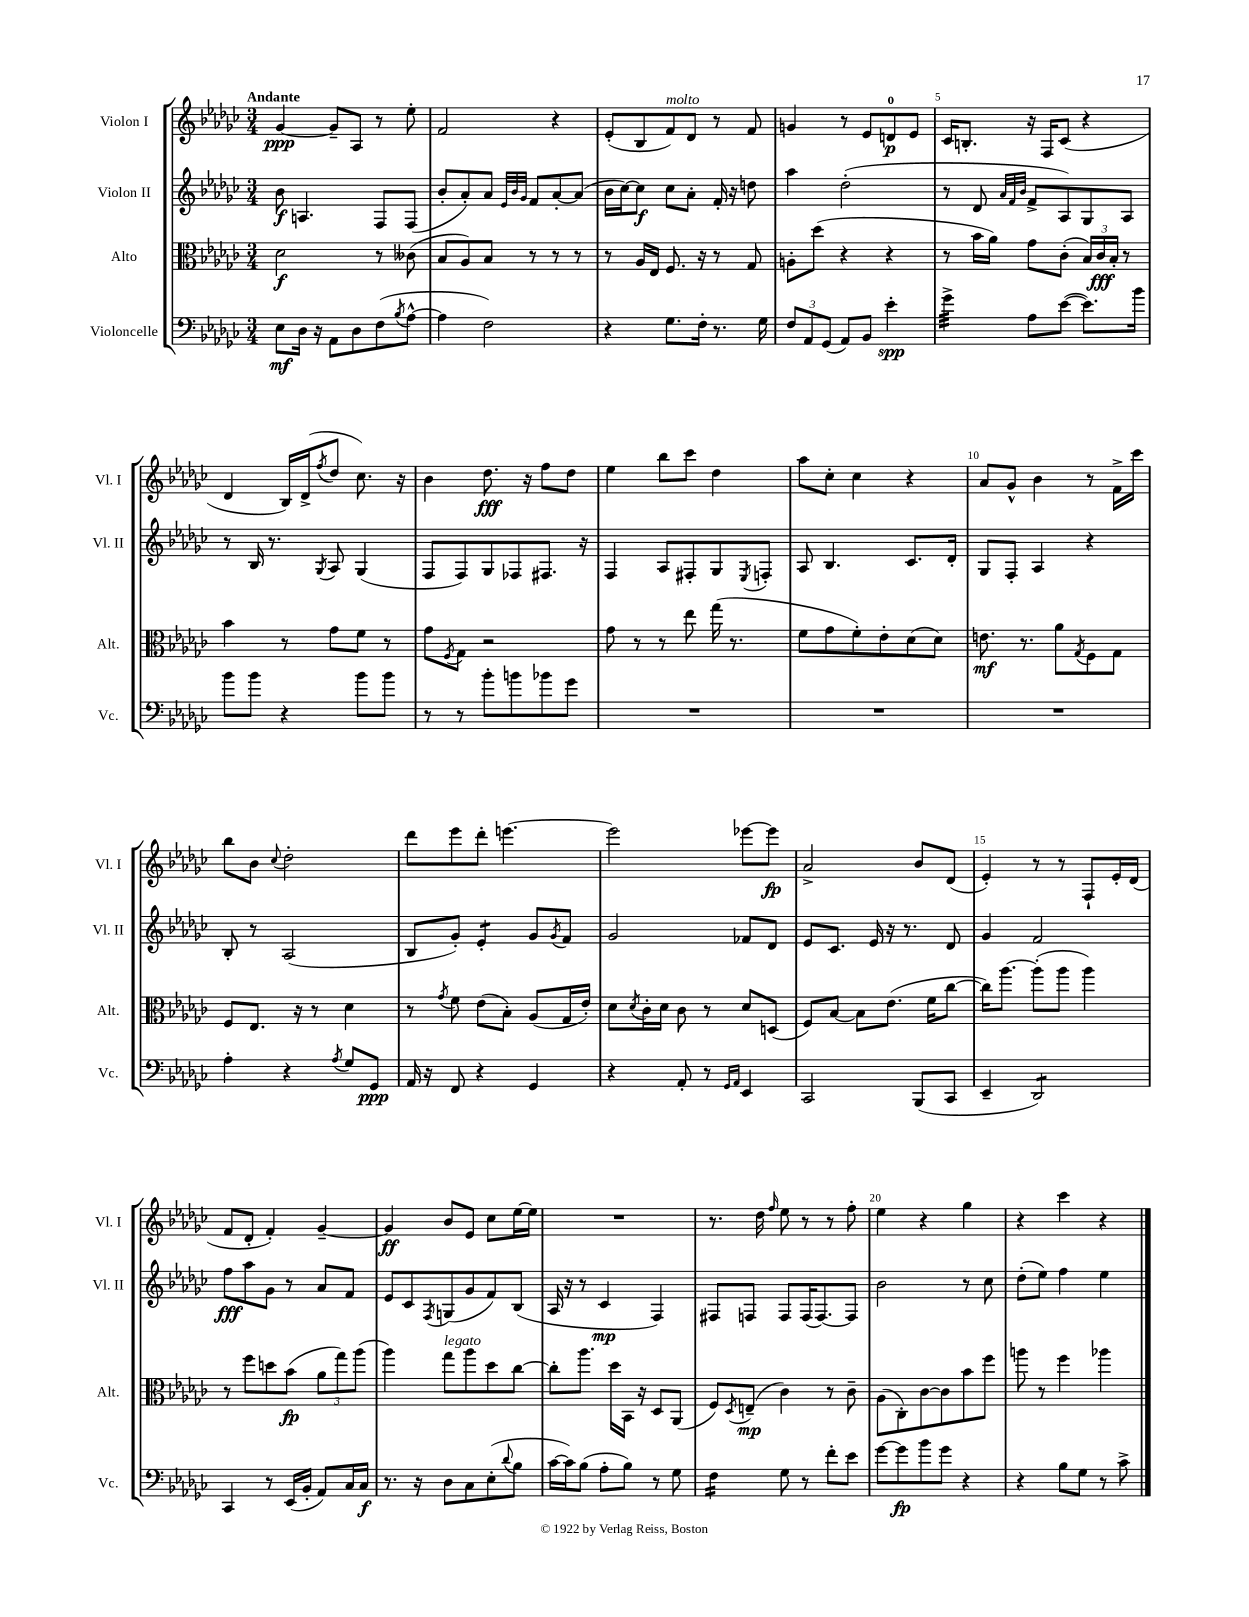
<<
\new StaffGroup <<
\new Staff = "s0" \with { instrumentName = "Violon I" shortInstrumentName = "Vl. I" } {
    \clef treble \key ges \major \numericTimeSignature \time 3/4 \tempo "Andante"
    ges'4~\ppp ges'8-- aes8 r8 ees''8-. |
    f'2 r4 |
    ees'8-.( bes8 f'8^\markup { \italic "molto" }) des'8 r8 f'8 |
    g'4 r8 ees'8 d'8-0\p ees'8 |
    ces'16 b8.-. r16 f16 ces'8( r4 |
    des'4 bes16) des'16->( \acciaccatura { f''8 } des''8 ces''8.) r16 |
    bes'4 des''8.\fff r16 f''8 des''8 |
    ees''4 bes''8 ces'''8 des''4 |
    aes''8 ces''8-. ces''4 r4 |
    aes'8 ges'8-^ bes'4 r8 f'16-> ces'''16 |
    bes''8 bes'8 \appoggiatura { ces''8 } des''2-. |
    des'''8 ees'''8 des'''8-. e'''4.~ |
    e'''2 ees'''8~ ees'''8\fp |
    aes'2-> bes'8 des'8( |
    ees'4-.) r8 r8 f8-! ees'16-. des'16( |
    f'8 des'8-. f'4-.) ges'4~-- |
    ges'4\ff bes'8 ees'8 ces''8 ees''16~ ees''16 |
    R2. |
    r8. des''16 \grace { f''16 } ees''8 r8 r8 f''8-. |
    ees''4 r4 ges''4 |
    r4 ces'''4 r4 \bar "|." |
}
\new Staff = "s1" \with { instrumentName = "Violon II" shortInstrumentName = "Vl. II" } {
    \clef treble \key ges \major \numericTimeSignature \time 3/4
    bes'8\f a4. f8 f8( |
    bes'8-. aes'8-.) aes'8 \grace { ees'32 bes'32 ges'32 } f'8 aes'8~-. aes'8( |
    bes'16 ces''16~) ces''8\f ces''8 aes'8-. f'16-. r16 d''8 |
    aes''4 des''2-.( |
    r8 des'8 \grace { aes'32 f'32 bes'32 } f'8-> aes8) ges8 aes8 |
    r8 bes16 r8. \acciaccatura { ges8 } aes8 ges4( |
    f8 f8) ges8 fes8 fis8. r16 |
    f4 aes8 fis8-. ges8 \acciaccatura { ees8 } f8-. |
    aes8 bes4. ces'8. des'16-. |
    ges8 f8-. aes4 r4 |
    bes8-. r8 aes2( |
    bes8 ges'8-.) ees'4:8-. ges'8 \acciaccatura { ges'8 } f'8 |
    ges'2 fes'8 des'8 |
    ees'8 ces'8. ees'16 r16 r8. des'8 |
    ges'4 f'2 |
    f''8\fff aes''8 ges'8 r8 aes'8 f'8 |
    ees'8 ces'8 \acciaccatura { f8 } g8( ges'8 f'8) bes8( |
    aes16 r16 r8 ces'4\mp f4) |
    fis8 f8 f8 f16( f8.~) f8 |
    bes'2 r8 ces''8 |
    des''8-.( ees''8) f''4 ees''4 \bar "|." |
}
\new Staff = "s2" \with { instrumentName = "Alto" shortInstrumentName = "Alt." } {
    \clef alto \key ges \major \numericTimeSignature \time 3/4
    des'2\f r8 ceses'8( |
    bes8 aes8) bes8 r8 r8 r8 |
    r8 aes16 ees16 f8. r16 r8 ges8 |
    a8-. des''8( r4 r4 |
    r8 bes'16 aes'16) ges'8 ces'8-.( \tuplet 3/2 { bes16) ces'16\fff bes16-. } r8 |
    bes'4 r8 ges'8 f'8 r8 |
    ges'8 \acciaccatura { f8 } ges8 r2 |
    ges'8 r8 r8 ees''8 ges''16( r8. |
    f'8 ges'8 f'8-.) ees'8-. des'8( des'8) |
    e'8.\mf r8. aes'8 \acciaccatura { ges8 } f8 ges8 |
    f8 ees8. r16 r8 des'4 |
    r8 \acciaccatura { ges'8 } f'8 ees'8( bes8-.) aes8( ges16 ees'16-.) |
    des'8 \acciaccatura { des'8 } ces'16-. des'16 ces'8 r8 des'8 d8( |
    f8) bes8~ bes8 ees'8.( f'16 ces''8~ |
    ces''16) aes''8.~ aes''8-.( aes''8 aes''4) |
    r8 f''8 d''8 bes'8\fp( \tuplet 3/2 { aes'8 ges''8) aes''8( } |
    aes''4) ges''8^\markup { \italic "legato" } aes''8 des''8 ces''8~ |
    ces''8-. aes''8. des''16 bes,16 r16 des8 aes,8( |
    f8) \acciaccatura { des8 } e8--\mp( ces'4) r8 ces'8-- |
    aes8( ces8-.) ces'8~ ces'8 bes'8 f''8 |
    a''8 r8 f''4 aes''4 \bar "|." |
}
\new Staff = "s3" \with { instrumentName = "Violoncelle" shortInstrumentName = "Vc." } {
    \clef bass \key ges \major \numericTimeSignature \time 3/4
    ees8\mf des16 r16 aes,8 des8 f8( \acciaccatura { bes8 } aes8~-^ |
    aes4 f2) |
    r4 ges8. f16-. r8. ges16 |
    \tuplet 3/2 { f8 aes,8 ges,8( } aes,8) bes,8 ees'4-.\spp |
    ges'4:32-> aes8 ees'8~( ees'8.) bes'16 |
    bes'8 bes'8 r4 bes'8 bes'8 |
    r8 r8 bes'8-. b'8 bes'8 ges'8 |
    R2. |
    R2. |
    R2. |
    aes4-. r4 \acciaccatura { aes8 } ges8 ges,8\ppp |
    aes,16 r16 f,8 r4 ges,4 |
    r4 aes,8-. r8 \grace { ges,16 aes,16 } ees,4 |
    ces,2 bes,,8( ces,8 |
    ees,4-- des,2:8) |
    ces,4 r8 ees,16( bes,16-. aes,8) ces16 ces16\f |
    r8. r16 des8 ces8 ees8-.( \appoggiatura { des'8 } bes8 |
    ces'16~ ces'16) bes8( aes8-. bes8) r8 ges8 |
    f4:16 ges8 r8 f'8-. ees'8 |
    ges'8~ ges'8\fp bes'8 ges'8 r4 |
    r4 bes8 ges8 r8 ces'8-> \bar "|." |
}
>>
>>
\layout { \context { \Score \override BarNumber.break-visibility = ##(#f #t #t) barNumberVisibility = #(every-nth-bar-number-visible 5) } }
